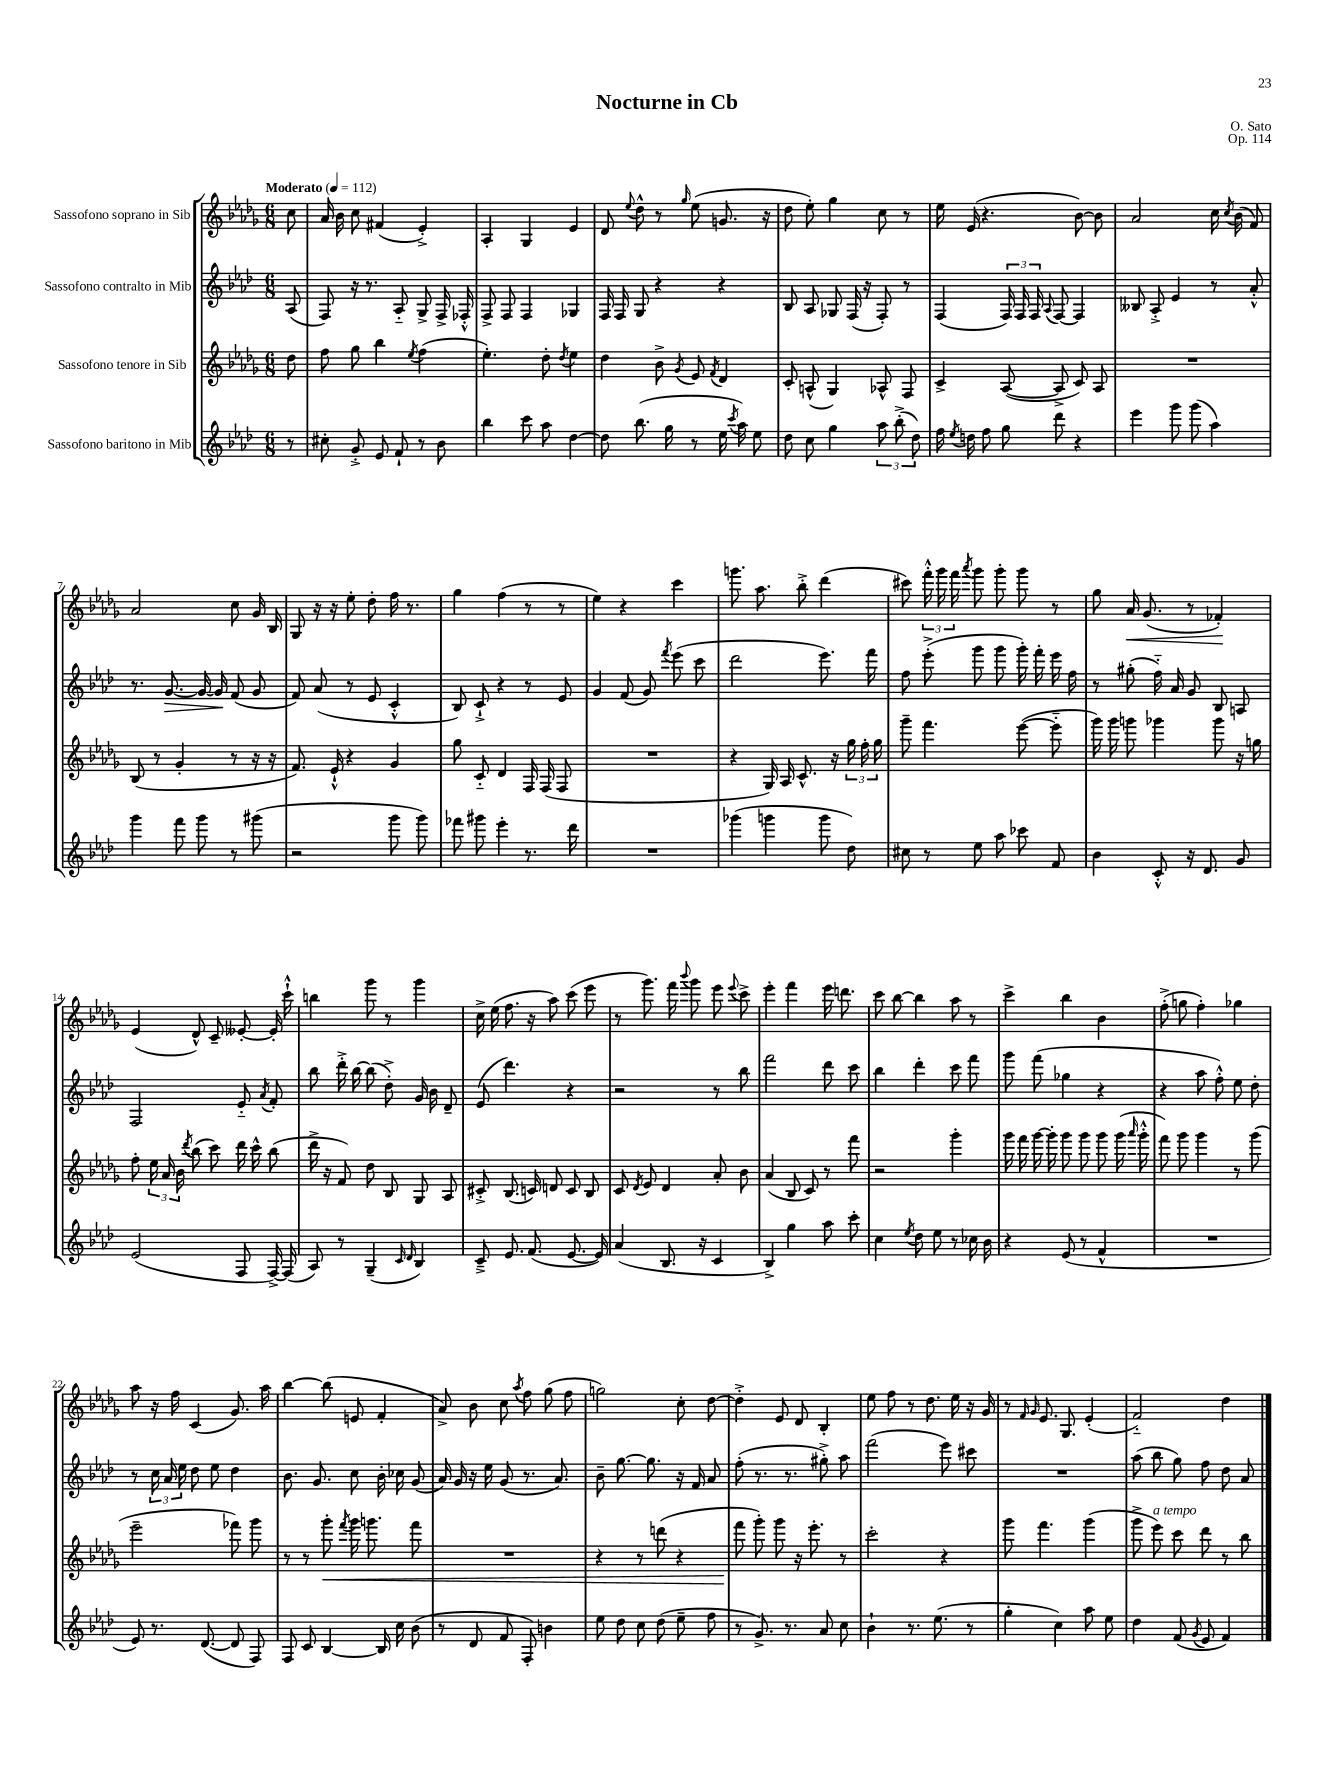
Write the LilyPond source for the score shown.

\header { title = "Nocturne in Cb" composer = "O. Sato" opus = "Op. 114" }
<<
\new StaffGroup <<
\new Staff = "s0" \with { instrumentName = "Sassofono soprano in Sib" } {
    \clef treble \key des \major \numericTimeSignature \time 6/8 \partial 8 \tempo "Moderato" 4 = 112
    \autoBeamOff c''8 |
    aes'16 bes'16 c''8 fis'4( ees'4-.->) |
    aes4-. ges4 ees'4 |
    des'8 \appoggiatura { ees''8 } des''8-^ r8 \grace { ges''16 } ees''8( g'8. r16 |
    des''8 ees''8-.) ges''4 c''8 r8 |
    ees''16 ees'16( r4. bes'8~) bes'8 |
    aes'2 c''16 \acciaccatura { c''8 } bes'16( f'8) |
    aes'2 c''8 ges'16 bes16 |
    ges8 r16 r16 ees''8-. des''8-. f''16 r8. |
    ges''4 f''4( r8 r8 |
    ees''4) r4 c'''4 |
    g'''8. aes''8. bes''8-.-> des'''4( |
    cis'''8) \tuplet 3/2 { f'''16-.-^ ges'''16 f'''16 } \acciaccatura { aes'''8 } ges'''8 ges'''8-. ges'''8 r8 |
    ges''8 aes'16\< ges'8.( r8 fes'4-.\!) |
    ees'4( des'8-^) c'8-- eeses'8~-. eeses'16-. c'''16-!-^ |
    b''4 ges'''8 r8 ges'''4 |
    c''16-> ees''16( f''8. r16 aes''8) c'''8( ees'''8 |
    r8 ges'''8.) f'''16 \appoggiatura { bes'''8 } ges'''8 ees'''8 \appoggiatura { ees'''8 } c'''8-> |
    ees'''4-. f'''4 ees'''16 d'''8. |
    c'''8 bes''8~ bes''4 aes''8 r8 |
    c'''4-> bes''4 bes'4 |
    f''8-.->( g''8 f''4-.) ges''4 |
    aes''8 r16 f''16 c'4( ges'8.) aes''16 |
    bes''4~ bes''8( e'8 f'4-. |
    aes'8->) bes'8 c''8 \acciaccatura { aes''8 } f''8 ges''8( f''8 |
    g''2) c''8-. des''8~ |
    des''4-.-> ees'8 des'8 bes4-. |
    ees''8 f''8 r8 des''8. ees''16 r16 ges'16 |
    r8 \grace { f'16 ges'16 } ees'8. ges8. ees'4-.( |
    f'2-_) des''4 \bar "|." |
}
\new Staff = "s1" \with { instrumentName = "Sassofono contralto in Mib" } {
    \clef treble \key aes \major \numericTimeSignature \time 6/8 \partial 8
    \autoBeamOff aes8( |
    f8) r16 r8. aes8-_ g8-> f16-> fes16-.-^ |
    f8-> f8 f4 ges4 |
    f16 f16 g8 r4 r4 |
    bes8 aes8 ges8 f16( r16 f8-.) r8 |
    f4( \tuplet 3/2 { f16) f16 f16 } \appoggiatura { aes8 } f8~ f4 |
    beses8 aes8-.-> ees'4 r8 aes'8-.-^ |
    r8. g'8.~\> g'16~ g'16\! f'8( g'8 |
    f'8) aes'8( r8 ees'8 c'4-.-^ |
    bes8) c'8-!-> r4 r8 ees'8 |
    g'4 f'8( g'8) \acciaccatura { f'''8 } ees'''8( c'''8 |
    des'''2 ees'''8.) f'''16 |
    f''8 ees'''8-.->( g'''8 g'''8 g'''16-.) f'''16-. ees'''16 f''16 |
    r8 gis''8-.( f''16-_) aes'16 g'8 bes8 a8 |
    f2 ees'8-_ \acciaccatura { aes'8 } f'8-. |
    bes''8 des'''16-.-> bes''16~ bes''8( des''8-.->) g'16 bes'16 des'8-- |
    ees'8( des'''4.) r4 |
    r2 r8 bes''8 |
    f'''2 des'''8 c'''8 |
    bes''4 des'''4-. c'''8 f'''8 |
    g'''8 f'''8( ges''4 r4 |
    r4 aes''8 f''8-.-^) ees''8 des''8-. |
    r8 \tuplet 3/2 { c''16 aes'16 ees''16 } des''8 ees''8 des''4 |
    bes'8. g'8. c''8 bes'16-. ces''16 g'8( |
    aes'16) g'16 r16 ees''16 g'8( r8. aes'8.) |
    bes'8-- g''8.~ g''8. r16 f'16 aes'8 |
    f''8-.( r8. r8. gis''8-.->) aes''8 |
    f'''2( ees'''8) cis'''8 |
    R2. |
    aes''8( bes''8 g''8) f''8 des''8 aes'8 \bar "|." |
}
\new Staff = "s2" \with { instrumentName = "Sassofono tenore in Sib" } {
    \clef treble \key des \major \numericTimeSignature \time 6/8 \partial 8
    \autoBeamOff des''8 |
    f''8 ges''8 bes''4 \acciaccatura { ees''8 } f''4( |
    ees''4.-.) des''8-. \acciaccatura { des''8 } ees''4 |
    des''4 bes'8-> \acciaccatura { ges'8 } ees'8 \acciaccatura { f'8 } des'4 |
    c'8-. a8-^( ges4) aes8-^ f8 |
    c'4-> aes8~( aes8-> c'8) aes8 |
    R2. |
    bes8( r8 ges'4-. r8 r16 r16 |
    f'8.) ees'16-!-^ r4 ges'4 |
    ges''8 c'8-_ des'4 f16 f16( f8 |
    R2. |
    r4 ges16) aes16 c'8.-^ r16 \tuplet 3/2 { ges''16 f''16-. ges''16 } |
    ges'''8-- f'''4. ees'''8~( ees'''8-_ |
    ges'''16) ges'''16 g'''8 ges'''4 ges'''8 r16 g''16 |
    f''8-. \tuplet 3/2 { ees''16 aes'16 bes'16 } \acciaccatura { des'''8 } bes''8( c'''8) des'''16 c'''16-^ bes''8( |
    des'''16-> r16 f'8) des''8 bes8 ges8 aes8 |
    cis'8-.-> bes8.( c'16) d'8 c'8 bes8 |
    c'8 \acciaccatura { des'8 } ees'8 des'4 aes'8-. bes'8 |
    aes'4( bes8 c'8) r8 f'''8 |
    r2 ges'''4-. |
    ges'''16 f'''16 ges'''16~ ges'''16-. ges'''8 ges'''8 ges'''8 ges'''16( \grace { aes'''16 } ges'''16-.-^ |
    f'''8) ges'''8 ges'''4 r8 ges'''8( |
    ees'''2-- fes'''8) ges'''8 |
    r8 r8 ges'''8-.\< \acciaccatura { f'''8 } ges'''16 g'''8. f'''8 |
    R2. |
    r4 r8 d'''8( r4 |
    f'''8\! ges'''8-.) ges'''8 r16 ees'''8.-. r8 |
    c'''2-. r4 |
    ges'''8 f'''4. ges'''4( |
    ges'''8-> ees'''8^\markup { \italic "a tempo" }) c'''8 des'''8 r8 bes''8 \bar "|." |
}
\new Staff = "s3" \with { instrumentName = "Sassofono baritono in Mib" } {
    \clef treble \key aes \major \numericTimeSignature \time 6/8 \partial 8
    \autoBeamOff r8 |
    cis''8-. g'8-.-> ees'8 f'8-! r8 bes'8 |
    bes''4 c'''8 aes''8 des''4~ |
    des''8 bes''8.( g''16 r8 ees''16 \acciaccatura { c'''8 } aes''16) ees''8 |
    des''8 c''8 g''4 \tuplet 3/2 { aes''8 bes''8-.->( des''8) } |
    f''16 \acciaccatura { ees''8 } d''16 f''8 g''8 des'''8 r4 |
    ees'''4 g'''8 g'''8( aes''4) |
    g'''4 f'''8 g'''8 r8 gis'''8( |
    r2 g'''8 g'''8) |
    fes'''8 gis'''8 ees'''4-. r8. des'''16 |
    R2. |
    ges'''4( g'''4 g'''8 des''8) |
    cis''8 r8 ees''8 aes''8 ces'''8 f'8 |
    bes'4 c'8-.-^ r16 des'8. g'8 |
    ees'2( f8 f16~->) f16( |
    aes8) r8 g4--( \grace { c'16 des'16 } bes4) |
    c'8---> ees'8. f'8.( ees'8.~ ees'16) |
    aes'4( bes8. r16 c'4 |
    bes4->) g''4 aes''8 c'''8-. |
    c''4 \acciaccatura { ees''8 } des''8 ees''8 r8 ces''16 bes'16 |
    r4 ees'8( r8 f'4-^ |
    R2. |
    ees'8) r8. des'8.~( des'8 f8) |
    f8 c'8 bes4~ bes16 c''16 bes'8( |
    r8 des'8 f'8 f8-.) b'4 |
    ees''8 des''8 c''8 des''8( ees''8-- f''8 |
    r8 g'8.->) r8. aes'8 c''8 |
    bes'4-! r8. ees''8.( r8 |
    g''4-. c''4) aes''8 ees''8 |
    des''4 f'8( \acciaccatura { g'8 } ees'8 f'4) \bar "|." |
}
>>
>>
